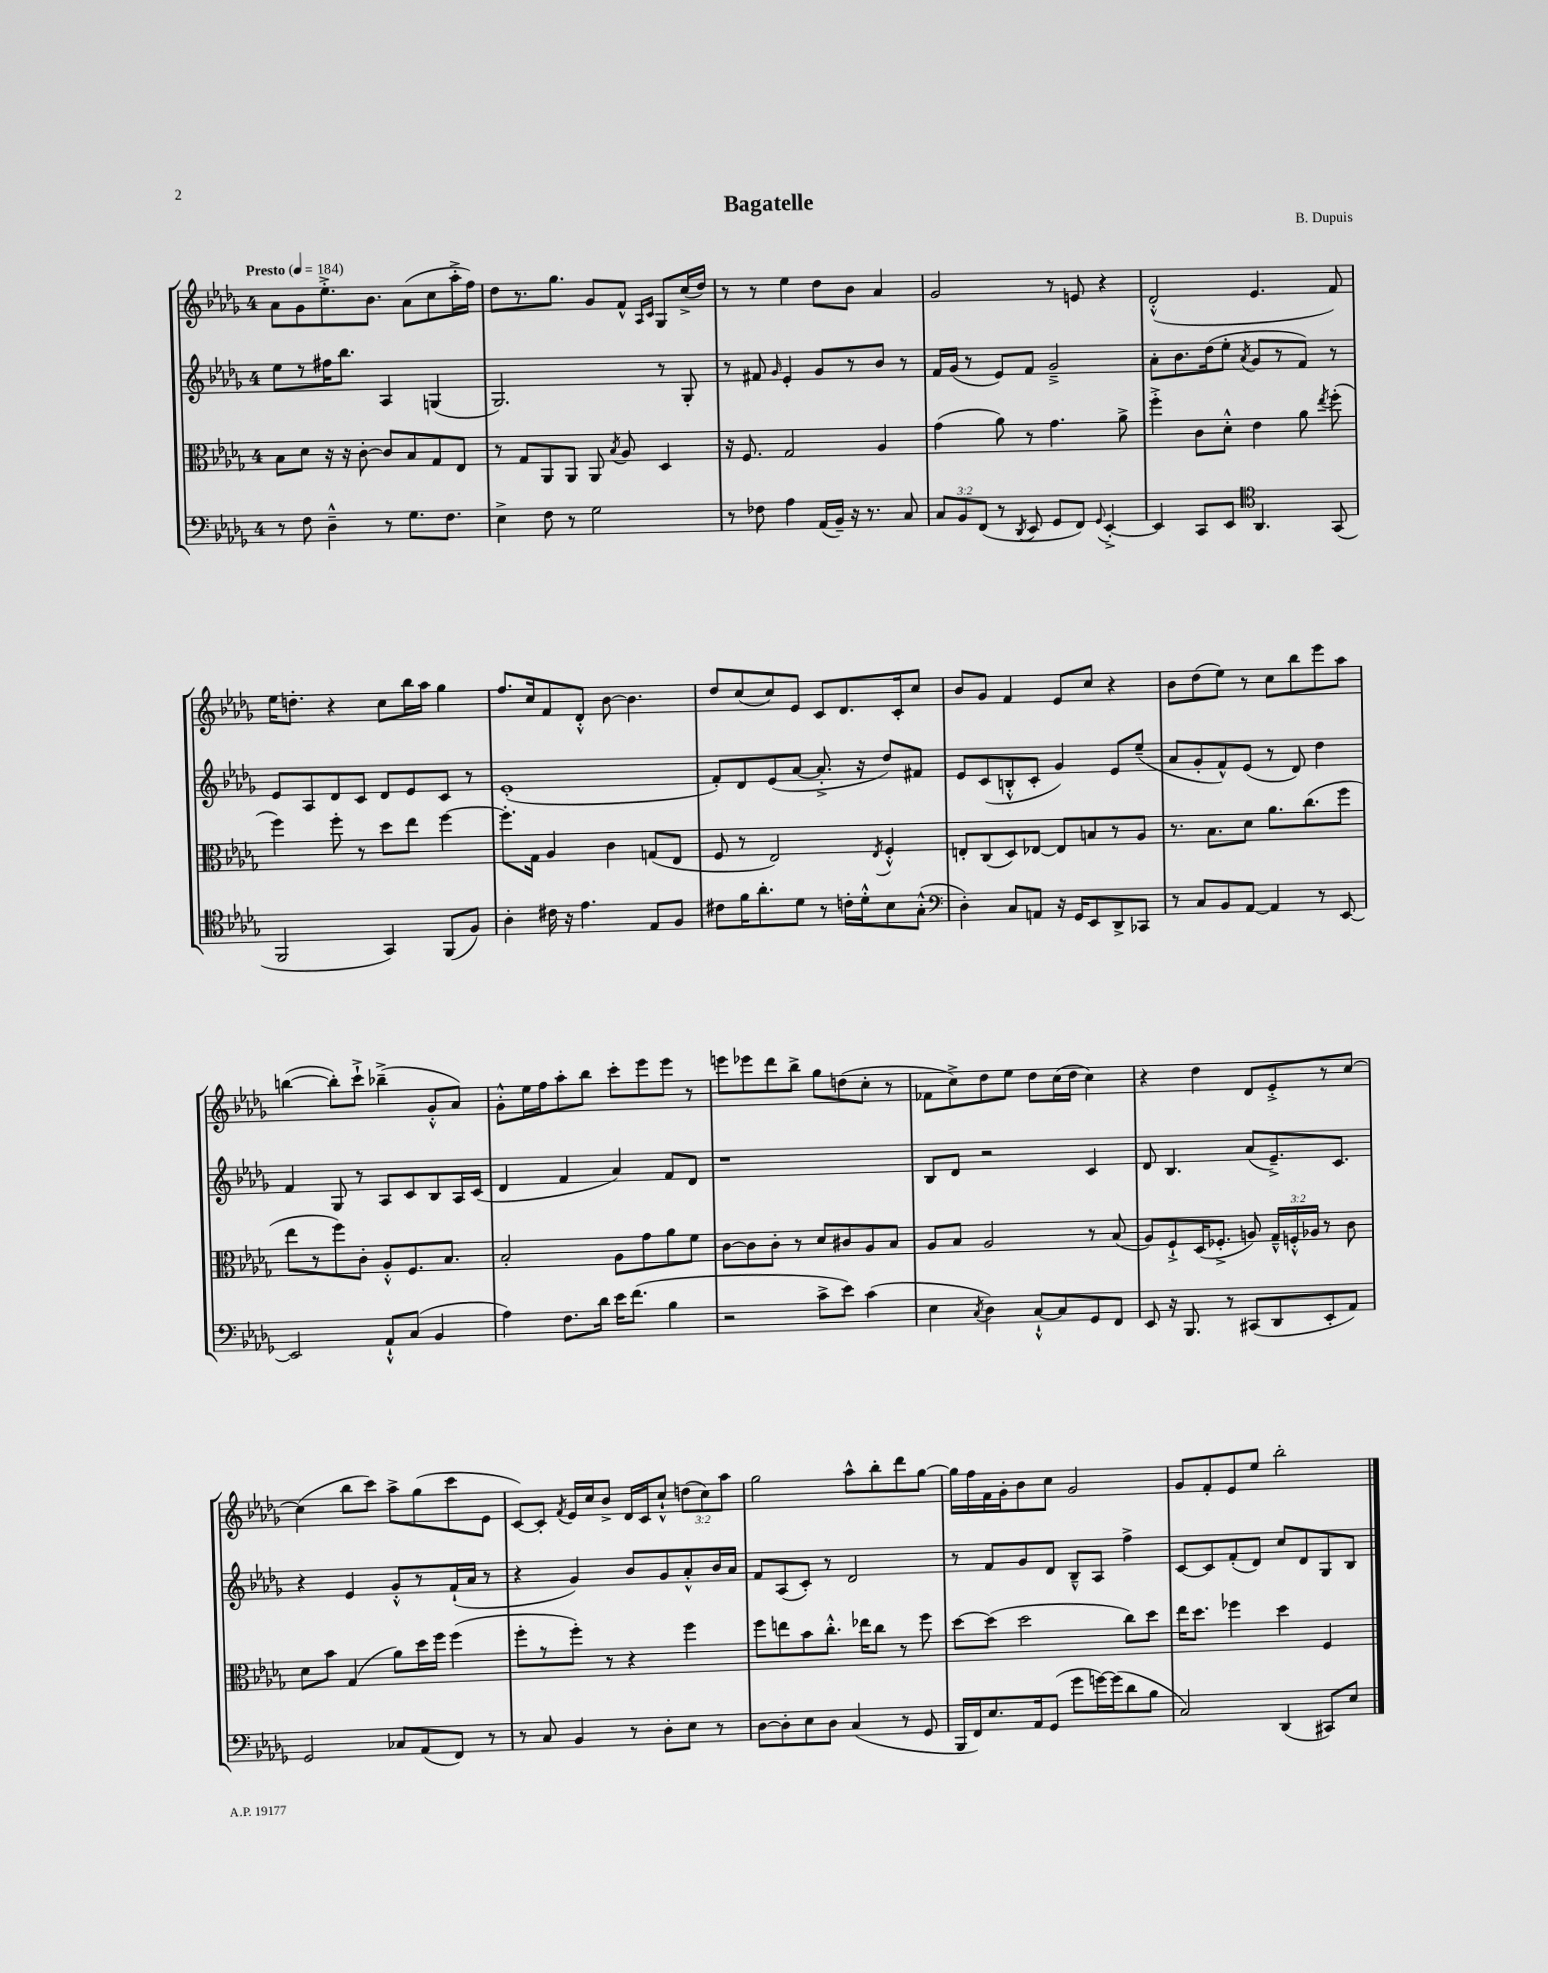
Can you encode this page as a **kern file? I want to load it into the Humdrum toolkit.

**kern	**kern	**kern	**kern
*staff4	*staff3	*staff2	*staff1
*clefF4	*clefC3	*clefG2	*clefG2
*k[b-e-a-d-g-]	*k[b-e-a-d-g-]	*k[b-e-a-d-g-]	*k[b-e-a-d-g-]
*M4/4	*M4/4	*M4/4	*M4/4
*MM184	*MM184	*MM184	*MM184
8r	8B-	8ee-	8a-
8F	8d-	8r	8g-
4D-~^^	16r	16ff#	8.ee-'^
.	16r	8.bb-	.
.	[8c'	.	.
.	.	.	8.b-
8r	8c]	4A-	.
8.G-	8B-	.	(8a-
.	8G-	(4G	8cc
8.F	.	.	.
.	8E-	.	16aa-'^
.	.	.	16ff)
=	=	=	=
4E-^	8r	2.G-)	8dd-
.	8G-	.	8.r
8F	8AA-	.	.
.	.	.	8.gg-
8r	8AA-	.	.
2G-	8AA-	.	8g-
.	8qB-	.	.
.	8A-	.	8f^^
.	.	.	16qqA-
.	.	.	16qqc
.	4D-	8r	8G-
.	.	8G-'	(16cc^
.	.	.	16dd-)
=	=	=	=
8r	16r	8r	8r
.	8.F	.	.
8F-	.	8f#	8r
.	.	16qqg-	.
4A-	2G-	4e-'	4ee-
(16AA-	.	8g-	8dd-
16BB-~)	.	.	.
16r	.	8r	8b-
8.r	.	.	.
.	4A-	8b-	4a-
8C	.	8r	.
=	=	=	=
12C	(4g-	16f	2g-
.	.	(16g-	.
12BB-	.	.	.
.	.	8r	.
(12FF	.	.	.
8r	8a-)	8e-)	.
8qDD-	.	.	.
8EE-	8r	8f	.
8GG-	4.g-	2g-~^	8r
8FF)	.	.	8e
8qqGG-	.	.	.
[4EE-'^	.	.	4r
.	8a-^	.	.
=	=	=	=
4EE-]	4ff'^	8a-'	(2d-'^^
.	.	8.b-	.
8CC	8c	.	.
.	.	(16dd-	.
8EE-	8d-'^^	8ee-'	.
*clefC4	*	*	*
.	.	8qa-	.
4.AA-	4e-	8g-	4.e-
.	.	8r	.
.	8a-	8f)	.
.	8qee-	.	.
(8GG-	(8ff'	8r	8f)
=	=	=	=
2FF	4ff)	8e-	16ee-
.	.	.	8.dd'
.	.	8A-	.
.	8ff'	8d-	4r
.	8r	8c	.
4GG-)	8dd-	8d-	8cc
.	8ee-	8e-	16bb-
.	.	.	16aa-
(8FF	[4ff	8c	4gg-
8F)	.	8r	.
=	=	=	=
4A-'	8.ff']	(1e-'	8.ff
.	16G-	.	16cc
16c#	4A-	.	8f
16r	.	.	.
4.e-	.	.	8d-'^^
.	4c	.	[8b-
.	.	.	4.b-]
8E-	(8G	.	.
8F	8E-	.	.
=	=	=	=
8c#	8F	8f')	8dd-
16f	8r	8d-	(8cc
8.a-'	.	.	.
.	2E-)	(8e-	8cc)
8d-	.	[8a-	8e-
8r	.	8.a-'^]	8c
16c'	.	.	8.d-
16d-'^^	.	16r	.
.	8qE-	.	.
8B-	4F'^^	8dd-)	.
.	.	.	16c'
(8G-'^^	.	8f#	8cc
=	=	=	=
*clefF4	*	*	*
4D-')	8E'	8e-	8b-
.	(8C	(8c	8g-
8C	8D-)	8B'^^	4f
8AA	[8E-	8c'	.
16r	8E-]	4g-)	8e-
16GG-	.	.	.
8EE-	8B	.	8cc
8DD-^	8r	8e-	4r
8CC-	8A-	(8ee-~	.
=	=	=	=
8r	8.r	8a-	8b-
8C	.	8g-'	(8dd-
.	8.B-	.	.
8BB-	.	8f^^)	8ee-)
[8AA-	8d-	(8e-	8r
4AA-]	8.a-	8r	8cc
.	.	8d-)	8bb-
.	(8.cc	.	.
8r	.	4dd-	8eee-
[8EE-	8ff	.	8aa-
=	=	=	=
2EE-]	8ee-	4f	([4bb
.	8r	.	.
.	8ff)	8G-	8bb'])
.	8c'	8r	8ccc`^
8AA-`^^	8A-'^^	8A-	(4bb-~^
(8C	8.F	8c	.
4BB-	.	8B-	8g-'^^
.	8.B-	.	.
.	.	16A-	8a-)
.	.	(16c	.
=	=	=	=
4A-)	2B-'	4d-	8g-'^^
.	.	.	16ee-
.	.	.	16ff
8.F	.	4f	8aa-'
.	.	.	8bb-
16d-	.	.	.
16e-	8A-	4a-)	8ccc'
(8.f	.	.	.
.	8g-	.	8eee-
4B-	8a-	8f	8eee-
.	8f	8d-	8r
=	=	=	=
2r	[8c	1r	8eee
.	8c]	.	8eee-
.	8c'	.	8ddd-
.	8r	.	8bb-^
8c^	8d-	.	8gg-
8e-)	8c#	.	(8dd
(4c	8A-	.	8cc'
.	8B-	.	8r
=	=	=	=
4E-	8A-	8B-	8f-
.	8B-	8d-	8cc^)
8qC	.	.	.
4D-)	2A-	2r	8dd-
.	.	.	8ee-
[8C`^^	.	.	8dd-
8C]	.	.	(16cc
.	.	.	16dd-
8GG-	8r	4c	4cc)
8FF	(8B-	.	.
=	=	=	=
8EE-	8A-)	8d-	4r
16r	8F`^	4.B-	.
8.BBB-	.	.	.
.	(16D-	.	4dd-
.	8.F-'^	.	.
8r	.	.	.
(8CC#	8A)	(8a-	8d-
8DD-	24G-~^^	8.e-~^)	8e-'^
.	24F'^^	.	.
.	24A-	.	.
8EE-'	8r	.	8r
.	.	8.c	.
8AA-)	8c	.	[8cc
=	=	=	=
2GG-	8d-	4r	(4cc]
.	8b-	.	.
.	(4G-	4e-	8bb-
.	.	.	8ccc)
8C-	8a-)	8g-'^^	8aa-^
(8AA-	16dd-	8r	(8gg-
.	16ff	.	.
8FF)	(4ff	(16f`	8ccc
.	.	16a-	.
8r	.	8r	8e-
=	=	=	=
8r	8ff'	4r	[8c)
8C	8r	.	8c']
.	.	.	8qf
4BB-	8ff')	4g-)	16e-
.	.	.	16cc
.	8r	.	8b-^
8r	4r	8b-	16d-
.	.	.	16c
8D-'	.	8g-	8cc`^^
8E-	4ff	8a-'^^	(12dd
.	.	.	12cc)
8r	.	16b-	.
.	.	.	12aa-
.	.	16a-	.
=	=	=	=
[8D-	8ff	8f	2gg-
8D-']	8ee	(8A-	.
8E-	8b-	8c')	.
8D-	8.cc'^^	8r	.
(4C	.	2d-	8aa-^^
.	16ee-	.	.
.	8cc	.	8bb-'
8r	8r	.	8ddd-
8GG-	8ff	.	[8gg-
=	=	=	=
16BBB-	[8dd-	8r	16gg-]
16FF)	.	.	16ff
8.E-	(8dd-]	8f	16f
.	.	.	16g-'
.	2dd-	8g-	8b-
16AA-	.	.	.
(8GG-	.	8d-	8cc
8g-	.	8B-~^^	2g-
[16g)	.	8A-	.
(16g]	.	.	.
8d-	8cc)	4ff^	.
8B-	8dd-	.	.
=	=	=	=
2C)	16ee-	[8c	8g-
.	8.dd-	.	.
.	.	8c]	8f'
.	4ff-	(8f'	8e-
.	.	8d-)	8ee-
(4DD-	4dd-	8cc	2bb-'
.	.	8d-	.
8CC#)	4F	8G-	.
8E-	.	8B-	.
==	==	==	==
*-	*-	*-	*-
